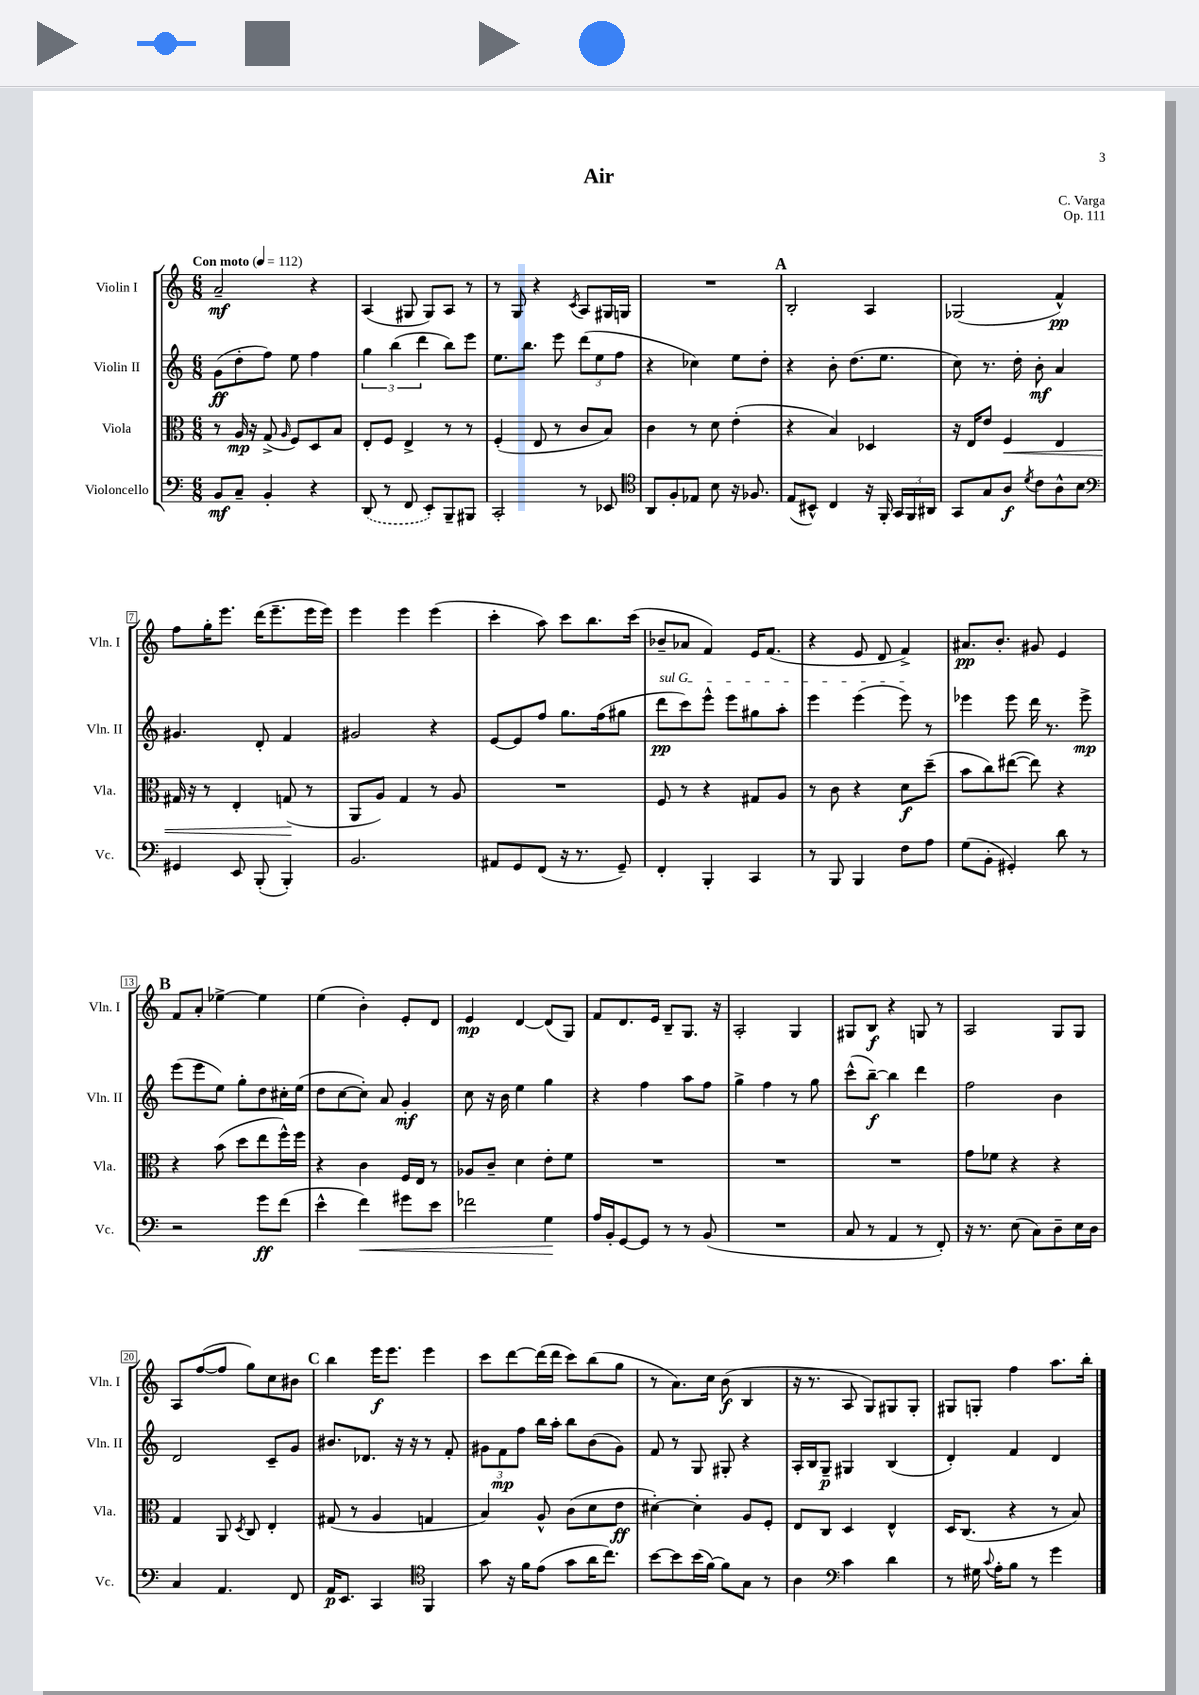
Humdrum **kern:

**kern	**dynam	**kern	**dynam	**kern	**dynam	**kern	**dynam
*part4	*part4	*part3	*part3	*part2	*part2	*part1	*part1
*staff4	*staff4	*staff3	*staff3	*staff2	*staff2	*staff1	*staff1
*I"Violoncello	*	*I"Viola	*	*I"Violin II	*	*I"Violin I	*
*I'Vc.	*	*I'Vla.	*	*I'Vln. II	*	*I'Vln. I	*
*clefF4	*	*clefC3	*	*clefG2	*	*clefG2	*
*k[]	*	*k[]	*	*k[]	*	*k[]	*
*M6/8	*	*M6/8	*	*M6/8	*	*M6/8	*
*MM112	*	*MM112	*	*MM112	*	*MM112	*
=1	=1	=1	=1	=1	=1	=1	=1
!	!	!	!	!	!	!LO:TX:a:B:t=Con moto	!
8BB/L	mf	8r	.	(8g\L	ff	2a~/	mf
8C~/J	.	16A/	mp	8dd'\	.	.	.
.	.	16r	.	.	.	.	.
4BB'/	.	(8G^/	.	8ff\J)	.	.	.
.	.	16qqA/	.	.	.	.	.
.	.	8F/L)	.	8ee\	.	.	.
4r	.	8D/	.	4ff\	.	4r	.
.	.	8B/J	.	.	.	.	.
=2	=2	=2	=2	=2	=2	=2	=2
(8DD/	.	8E'/L	.	6gg\	.	(4A/	.
8r	.	8F/J	.	.	.	.	.
.	.	.	.	(6bb\	.	.	.
8FF/	.	4E^/	.	.	.	8G#X/	.
.	.	.	.	6ddd\	.	.	.
8EE'/L)	.	.	.	.	.	8G#/L)	.
8BBB~/	.	8r	.	8bb\L)	.	8A/J	.
8BBB#X/J	.	8r	.	8eee\J	.	8r	.
=3	=3	=3	=3	=3	=3	=3	=3
2CC'/	.	(4F'/	.	8.ee\L	.	8r	.
.	.	.	.	.	.	8G/	.
.	.	.	.	8.bb\J	.	.	.
.	.	8E/	.	.	.	4r	.
.	.	8r	.	8eee\	.	.	.
.	.	.	.	.	.	8qc/	.
8r	.	8c/L	.	(12ddd\L	.	8A/L	.
.	.	.	.	12ee\	.	.	.
8EE-X/	.	8B/J)	.	.	.	16G#X/L	.
.	.	.	.	12ff\J	.	.	.
.	.	.	.	.	.	16Gn/JJ	.
=4	=4	=4	=4	=4	=4	=4	=4
*clefC4	*	*	*	*	*	*	*
8AA/L	.	4c\	.	4r	.	2.r	.
8F'/	.	.	.	.	.	.	.
8E-X/J	.	8r	.	4cc-X\)	.	.	.
8B\	.	8d\	.	.	.	.	.
16r	.	(4e'\	.	8ee\L	.	.	.
8.F-X/	.	.	.	.	.	.	.
.	.	.	.	8dd'\J	.	.	.
!!LO:REH:place=s1:t=A
=5	=5	=5	=5	=5	=5	=5	=5
(8E/L	.	4r	.	4r	.	2B'/	.
8BB#X^^/J)	.	.	.	.	.	.	.
4C/	.	4B/)	.	8b'\	.	.	.
.	.	.	.	(8.dd\L	.	.	.
16r	.	4D-X/	.	.	.	4A/	.
16FF'/	.	.	.	8.ee\J	.	.	.
24GG/LL	.	.	.	.	.	.	.
24FF/	.	.	.	.	.	.	.
24AA#X/JJ	.	.	.	.	.	.	.
=6	=6	=6	=6	=6	=6	=6	=6
8GG/L	.	16r	.	8cc\)	.	(2G-X/	.
.	.	16E/KL	.	.	.	.	.
8G/	.	8e/J	.	8.r	.	.	.
!	!	!	!LO:HP:b	!	!	!	!
8A/J	f	4F/	<	.	.	.	.
.	.	.	.	16dd'\	.	.	.
8qd/	.	.	.	.	.	.	.
8c\L	.	.	.	8b'\	mf	.	.
8A^^\	.	4E/	.	4a/	.	4f^^/)	pp
8B\J	.	.	.	.	.	.	.
!!LO:LB:g=z
=7	=7	=7	=7	=7	=7	=7	=7
*clefF4	*	*	*	*	*	*	*
4GG#X/	.	16G#X/	.	4.g#X/	.	8ff\L	.
.	.	16r	.	.	.	.	.
.	.	8r	.	.	.	16gg'\K	.
.	.	.	.	.	.	8.eee\J	.
8EE/	.	4E'/	.	.	.	.	.
(8BBB'/	.	.	.	8d'/	.	(16ddd\KL	.
.	.	.	.	.	.	8.eee~\	.
4BBB'/)	.	(8Gn/	.	4f/	.	.	.
.	.	8r	[	.	.	16eee\L	.
.	.	.	.	.	.	16eee\JJ)	.
=8	=8	=8	=8	=8	=8	=8	=8
2.BB/	.	8AA/L	.	2g#X/	.	4eee\	.
.	.	8A/J)	.	.	.	.	.
.	.	4G/	.	.	.	4eee\	.
.	.	8r	.	4r	.	(4eee\	.
.	.	8A/	.	.	.	.	.
=9	=9	=9	=9	=9	=9	=9	=9
8AA#X/L	.	2.r	.	[8e/L	.	4ccc'\	.
8GG/	.	.	.	8e/]	.	.	.
(8FF/J	.	.	.	8ff/J	.	8aa\)	.
16r	.	.	.	8.gg\L	.	8ccc\L	.
8.r	.	.	.	.	.	.	.
.	.	.	.	.	.	8.bb\	.
.	.	.	.	(16ff\k	.	.	.
8GG~/)	.	.	.	8gg#X\J	.	.	.
.	.	.	.	.	.	(16ccc\Jk	.
=10	=10	=10	=10	=10	=10	=10	=10
!	!	!	!	!LO:TX:a:i:t=sul G	!	!	!
4FF'/	.	8F/	.	8ddd\L	pp	8b-X~/L	.
.	.	8r	.	8ccc\)	.	8a-X/J	.
4BBB'/	.	4r	.	8eee^^\J	.	4f/)	.
.	.	.	.	8eee\L	.	.	.
4CC/	.	8G#X/L	.	8gg#X\	.	16e/KL	.
.	.	.	.	.	.	(8.f/J	.
.	.	8A/J	.	8aa'\J	.	.	.
=11	=11	=11	=11	=11	=11	=11	=11
8r	.	8r	.	4eee\	.	4r	.
8BBB/	.	8c\	.	.	.	.	.
4BBB/	.	4r	.	(4eee\	.	8e/	.
.	.	.	.	.	.	8d/	.
8F\L	.	8d\L	f	8eee\)	.	4f^/)	.
8A\J	.	(8dd~\J	.	8r	.	.	.
=12	=12	=12	=12	=12	=12	=12	=12
(8G\L	.	8b\L	.	4eee-X\	.	8.a#X/L	pp
8BB'\J	.	8cc\)	.	.	.	.	.
.	.	.	.	.	.	8.b'/J	.
4GG#X'/)	.	([8ee#X\J	.	8eee-\	.	.	.
.	.	8ee#\])	.	16ddd\	.	8g#X/	.
.	.	.	.	8.r	.	.	.
8d\	.	4r	.	.	.	4e/	.
8r	.	.	.	8eee-^\	mp	.	.
!!LO:LB:g=z
!!LO:REH:place=s1:t=B
=13	=13	=13	=13	=13	=13	=13	=13
2r	.	4r	.	(8eee\L	.	8f/L	.
.	.	.	.	8eee\	.	8a'/J	.
.	.	(8b\	.	8ee\J)	.	[4ee-X^\	.
.	.	8dd\L	.	8gg'\L	.	.	.
8g\L	ff	8ee\	.	8dd\	.	4ee-\]	.
(8f\J	.	16ff^^\L)	.	16cc#X'\L	.	.	.
.	.	16ff\JJ	.	(16ee\JJ	.	.	.
=14	=14	=14	=14	=14	=14	=14	=14
4e^^\	.	4r	.	8dd\L	.	(4ee\	.
.	.	.	.	[8cc\	.	.	.
!	!LO:HP:b	!	!	!	!	!	!
4f\)	<	4c\	.	8cc'\J])	.	4b'\)	.
.	.	.	.	8a/	.	.	.
8g#X\L	.	16F/LL	.	4g'/	mf	8e'/L	.
.	.	16E/JJ	.	.	.	.	.
8e\J	.	8r	.	.	.	8d/J	.
=15	=15	=15	=15	=15	=15	=15	=15
2f-X\	.	8A-X/L	.	8cc\	.	4e/	mp
.	.	8c~/J	.	16r	.	.	.
.	.	.	.	16b\	.	.	.
.	.	4d\	.	4ee\	.	[4d/	.
4G\	.	8e'\L	.	4gg\	.	(8d/L]	.
.	.	8f\J	.	.	.	8G/J)	.
.	[	.	.	.	.	.	.
=16	=16	=16	=16	=16	=16	=16	=16
16A/LL	.	2.r	.	4r	.	8f/L	.
16BB'/J	.	.	.	.	.	.	.
[8GG/	.	.	.	.	.	8.d/	.
8GG/J]	.	.	.	4ff\	.	.	.
.	.	.	.	.	.	16e/Jk	.
8r	.	.	.	.	.	8B~/L	.
8r	.	.	.	8aa\L	.	8.G/J	.
(8BB/	.	.	.	8ff\J	.	.	.
.	.	.	.	.	.	16r	.
=17	=17	=17	=17	=17	=17	=17	=17
2.r	.	2.r	.	4gg^\	.	2A'/	.
.	.	.	.	4ff\	.	.	.
.	.	.	.	8r	.	4G/	.
.	.	.	.	8gg\	.	.	.
=18	=18	=18	=18	=18	=18	=18	=18
8C/	.	2.r	.	(8ccc^^\L	.	8G#X/L	.
8r	.	.	.	[8bb~\J)	f	8B/J	f
4AA/	.	.	.	4bb\]	.	4r	.
8r	.	.	.	4ddd\	.	8Gn/	.
8FF'/)	.	.	.	.	.	8r	.
=19	=19	=19	=19	=19	=19	=19	=19
16r	.	8g\L	.	2ff\	.	2A/	.
8.r	.	.	.	.	.	.	.
.	.	8f-X\J	.	.	.	.	.
(8E\	.	4r	.	.	.	.	.
8C\L)	.	.	.	.	.	.	.
8D~\	.	4r	.	4b\	.	8G/L	.
16E\L	.	.	.	.	.	8G/J	.
16D\JJ	.	.	.	.	.	.	.
!!LO:LB:g=z
=20	=20	=20	=20	=20	=20	=20	=20
4C/	.	4G/	.	2d/	.	8A/L	.
.	.	.	.	.	.	([8ff/	.
4.AA/	.	8AA/	.	.	.	8ff/J]	.
.	.	8qD/	.	.	.	.	.
.	.	8C/	.	.	.	8gg\L)	.
.	.	4E'/	.	8c~/L	.	8cc\	.
8FF/	.	.	.	8g/J	.	8b#X\J	.
!!LO:REH:place=s1:t=C
=21	=21	=21	=21	=21	=21	=21	=21
16AA/KL	p	(8G#X/	.	8.b#X/L	.	4bb\	.
8.EE/J	.	.	.	.	.	.	.
.	.	8r	.	.	.	.	.
.	.	.	.	8.d-X/J	.	.	.
4CC/	.	4A/	.	.	.	16eee\KL	f
.	.	.	.	.	.	8.eee\J	.
.	.	.	.	16r	.	.	.
.	.	.	.	16r	.	.	.
*clefC4	*	*	*	*	*	*	*
4FF/	.	4Gn/	.	8r	.	4eee\	.
.	.	.	.	8f'/	.	.	.
=22	=22	=22	=22	=22	=22	=22	=22
8g\	.	4B/)	.	12g#X\L	.	8ccc\L	.
.	.	.	.	12f\	mp	.	.
16r	.	.	.	.	.	[8ddd\	.
.	.	.	.	12ff\J	.	.	.
16f\KL	.	.	.	.	.	.	.
(8e\J	.	8A^^/	.	16bb\LL	.	(16ddd\L]	.
.	.	.	.	16aa'\JJ	.	16ddd\JJ	.
8g\L	.	(8c\L	.	8bb\L	.	8ccc\L)	.
16a\K	.	8d\	.	(8b\	.	(8bb\	.
8.cc\J)	.	.	.	.	.	.	.
.	.	8e\J	ff	8g#\J)	.	8gg\J	.
=23	=23	=23	=23	=23	=23	=23	=23
[8b\L	.	[4d#X'\)	.	8f/	.	8r	.
8b\]	.	.	.	8r	.	8.a\L)	.
(16b\L	.	4d#'\]	.	8G/	.	.	.
[16f\JJ)	.	.	.	.	.	16cc\Jk	.
8f\L]	.	.	.	8G#X'/	.	(8b\	f
8G\J	.	8A/L	.	4r	.	4B/	.
8r	.	8F'/J	.	.	.	.	.
=24	=24	=24	=24	=24	=24	=24	=24
4A\	.	8E/L	.	16A'/LL	.	16r	.
.	.	.	.	16B/J	.	8.r	.
.	.	8C/J	.	8G~/J	p	.	.
*clefF4	*	*	*	*	*	*	*
4c\	.	4D/	.	4G#X/	.	8A/	.
.	.	.	.	.	.	8G/L)	.
4d\	.	4E^^/	.	(4B/	.	8G#X/	.
.	.	.	.	.	.	8G#'/J	.
=25	=25	=25	=25	=25	=25	=25	=25
8r	.	16D/KL	.	4d'/)	.	8G#X/L	.
.	.	(8.C/J	.	.	.	.	.
16G#X\	.	.	.	.	.	8Gn'/J	.
8qqc/	.	.	.	.	.	.	.
16A'\KL	.	.	.	.	.	.	.
8B\J	.	4r	.	4f/	.	4ff\	.
8r	.	.	.	.	.	.	.
4g\	.	8r	.	4d/	.	8.aa\L	.
.	.	8B/)	.	.	.	.	.
.	.	.	.	.	.	16bb'\Jk	.
==	==	==	==	==	==	==	==
*-	*-	*-	*-	*-	*-	*-	*-
